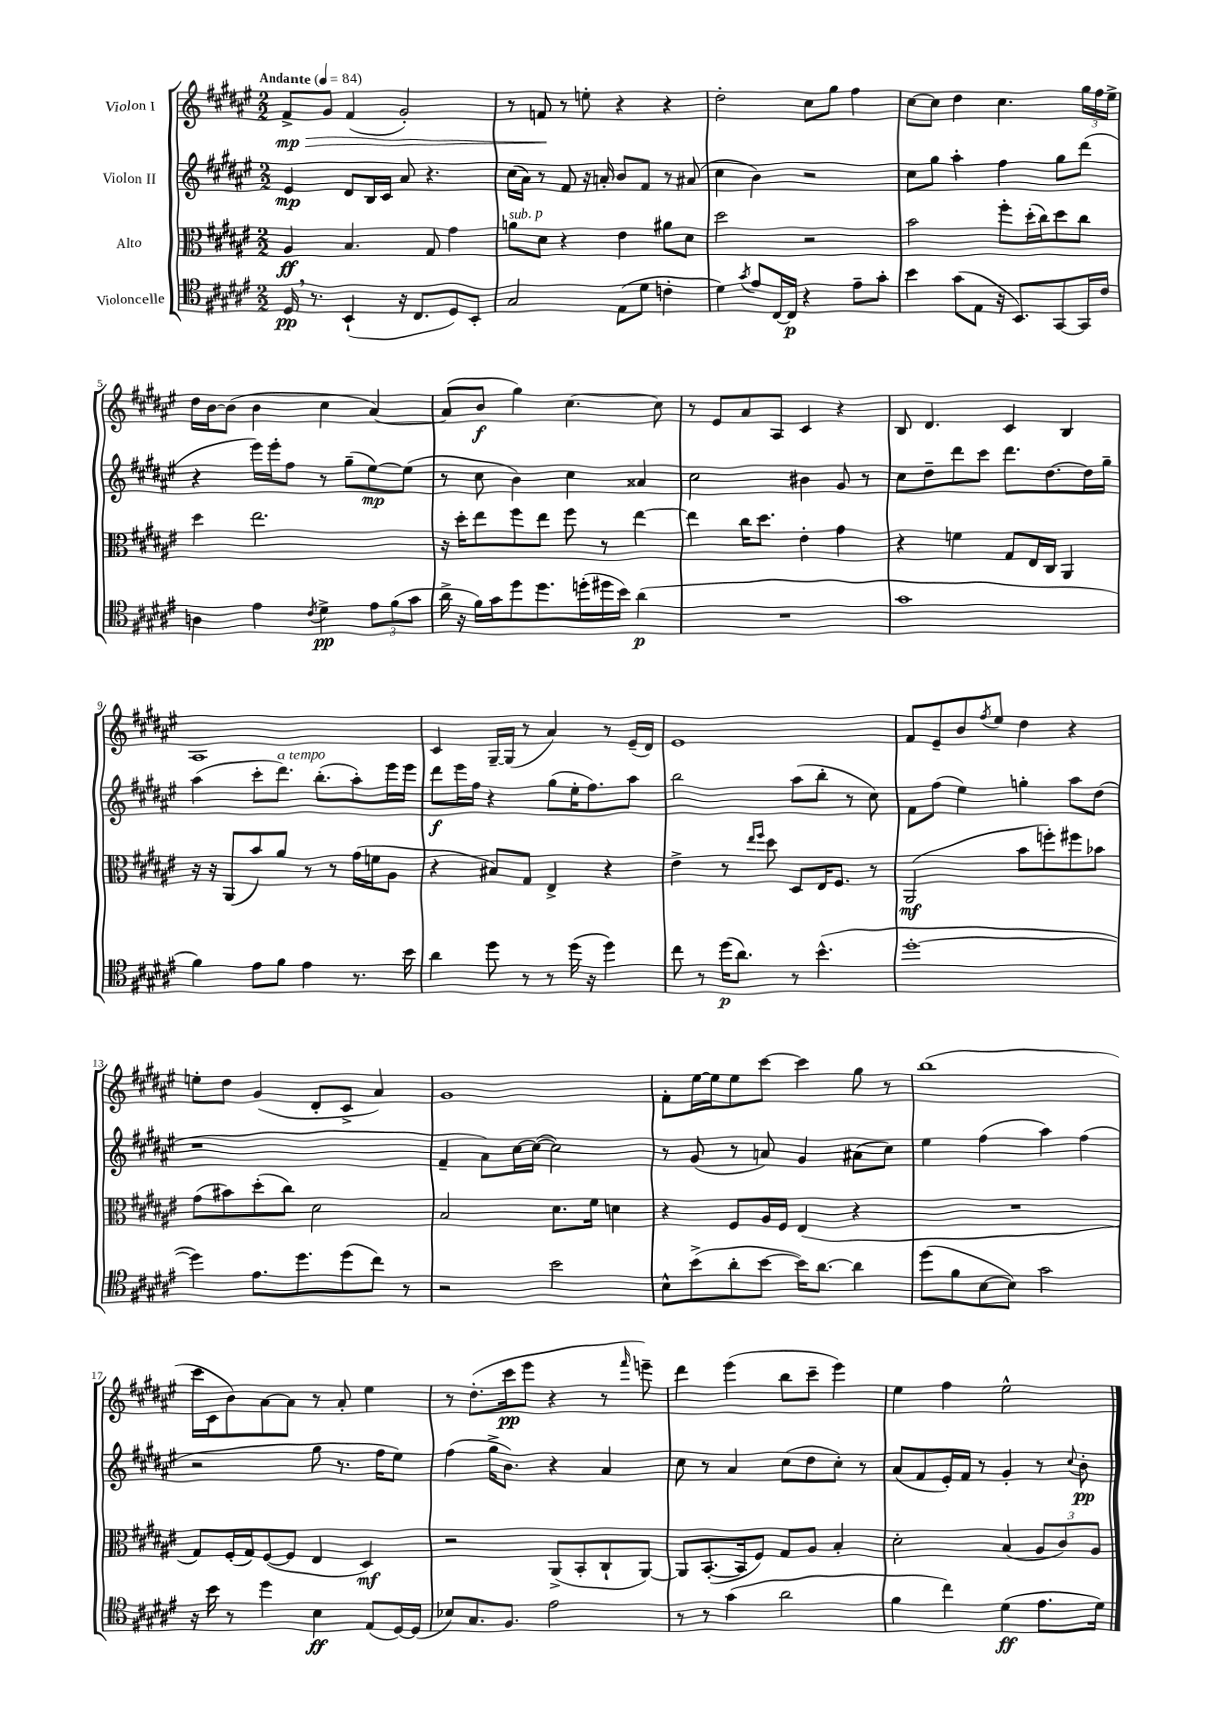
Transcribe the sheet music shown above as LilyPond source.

<<
\new StaffGroup <<
\new Staff = "s0" \with { instrumentName = "Violon I" } {
    \clef treble \key fis \major \numericTimeSignature \time 2/2 \tempo "Andante" 4 = 84
    fis'8->\mp\> gis'8 fis'4( gis'2-.) |
    r8 f'8\! r8 e''8-. r4 r4 |
    dis''2-. cis''8 gis''8 fis''4 |
    cis''8~ cis''8 dis''4 cis''4. \tuplet 3/2 { gis''16 fis''16 eis''16-> } |
    dis''16 b'16~ b'8( b'4 cis''4 ais'4~) |
    ais'8( b'8\f gis''4) cis''4.~ cis''8 |
    r8 eis'8 ais'8 ais8 cis'4 r4 |
    b8 dis'4. cis'4 b4 |
    ais1 |
    cis'4 gis16~-- gis16( r8 ais'4) r8 eis'16--( dis'16) |
    eis'1 |
    fis'8 eis'8-- b'8 \acciaccatura { fis''8 } eis''8 dis''4 r4 |
    e''8-. dis''8 gis'4( dis'8-. cis'8-> ais'4) |
    gis'1 |
    fis'8-. eis''16~ eis''16 eis''8 cis'''8~ cis'''4 gis''8 r8 |
    b''1( |
    cis'''16 cis'16 b'8) ais'8~ ais'8 r8 ais'8-. eis''4 |
    r8 dis''8.-.( cis'''16\pp eis'''8 r4 r8 \grace { fis'''16 } e'''8--) |
    dis'''4 eis'''4( b''8 cis'''8-- eis'''4) |
    eis''4 fis''4 eis''2-^ \bar "|." |
}
\new Staff = "s1" \with { instrumentName = "Violon II" } {
    \clef treble \key fis \major \numericTimeSignature \time 2/2
    eis'4\mp dis'8 b16 cis'16 ais'8 r4. |
    cis''16( ais'16) r8 fis'8 r16 a'16-. b'8 fis'8 r8 ais'8( |
    cis''4 b'4) r2 |
    cis''8 gis''8 ais''4-. fis''4 gis''8 dis'''8( |
    r4 eis'''16) eis'''16-. fis''8 r8 gis''8--( eis''8~\mp) eis''8( |
    r8 cis''8 b'4) cis''4 aisis'4 |
    cis''2 bis'4 gis'8 r8 |
    cis''8 dis''8-- dis'''8 cis'''8 dis'''8. dis''8.~ dis''16 gis''16-- |
    ais''4( cis'''8-. dis'''8.^\markup { \italic "a tempo" }) b''8.-.( ais''8-.) eis'''16 eis'''16 |
    dis'''8\f eis'''16 fis''16 r4 gis''8( eis''16-. fis''8.) ais''8 |
    b''2 ais''8( b''8-. r8 cis''8) |
    fis'8 fis''8( eis''4) g''4-. ais''8 dis''8( |
    r1 |
    fis'4-- ais'8) cis''16~ cis''16~( cis''2) |
    r8 gis'8( r8 a'8) gis'4 ais'8( cis''8) |
    eis''4 fis''4( ais''4) fis''4( |
    r2 gis''8 r8. fis''16 eis''8) |
    fis''4( gis''16-> b'8.) r4 ais'4 |
    cis''8 r8 ais'4 cis''8( dis''8 cis''8-.) r8 |
    ais'8( fis'8 eis'16-.) fis'16 r8 gis'4-. r8 \appoggiatura { cis''8 } b'8-.\pp \bar "|." |
}
\new Staff = "s2" \with { instrumentName = "Alto" } {
    \clef alto \key fis \major \numericTimeSignature \time 2/2
    ais4\ff b4. gis8 gis'4 |
    a'8^\markup { \italic "sub. p" } dis'8 r4 eis'4 ais'8 dis'8 |
    dis''2 r2 |
    b'2 fis''8-. dis''16-.( cis''16) dis''8 cis''8 |
    dis''4 eis''2. |
    r16 dis''16-. eis''8 fis''8 eis''8 fis''8 r8 eis''4~ |
    eis''4 cis''16 dis''8. eis'4-. gis'4 |
    r4 f'4 gis8 eis16 cis16 ais,4 |
    r16 r16 ais,8( b'8) ais'8 r8 r8 gis'16( f'16 ais8 |
    r4 bis8) gis8 eis4-> r4 |
    eis'4-> r8 \grace { eis''16 fis''16 } dis''8 dis8 eis16 fis8. r8 |
    ais,2\mf( b'8 f''8-.) fis''8 bes'8 |
    gis'8( bis'8) dis''8-.( cis''8) dis'2 |
    b2 dis'8. fis'16 d'4 |
    r4 fis8 ais16 fis16 eis4( r4 |
    R1 |
    gis8) fis16-.( gis16) fis8~( fis8 eis4 dis4\mf) |
    r2 ais,8->( b,8-. cis8-! ais,8~) |
    ais,8 b,8.~-.( b,16 fis8) gis8 ais8 b4-. |
    dis'2-. b4( \tuplet 3/2 { ais8 cis'8) ais8 } \bar "|." |
}
\new Staff = "s3" \with { instrumentName = "Violoncelle" } {
    \clef tenor \key fis \major \numericTimeSignature \time 2/2
    dis16\pp \breathe r8. b,4-!( r16 cis8. dis8) b,8-. |
    gis2 eis8( dis'8 c'4-. |
    dis'4) \acciaccatura { gis'8 } eis'8 cis16~ cis16\p r4 eis'8-- gis'8-. |
    b'4 gis'8( eis8 r16 b,8.) gis,8~ gis,16 cis'16 |
    a4 eis'4 \acciaccatura { cis'8 } dis'4->\pp \tuplet 3/2 { eis'8 fis'8( gis'8 } |
    ais'16-> r16 fis'16) gis'16 dis''8 dis''8. d''16-.( dis''16 b'16) ais'4\p( |
    R1 |
    gis'1 |
    fis'4) eis'8 fis'8 eis'4 r8. b'16 |
    ais'4 dis''8 r8 r8 dis''16( r16 dis''4) |
    cis''8 r8 dis''16\p( ais'8.) r8 b'4.-^( |
    dis''1~-. |
    dis''4) eis'8. dis''8. dis''8( cis''8) r8 |
    r2 b'2 |
    b8-^ b'8->( ais'8-. b'8~ b'16) ais'8.~ ais'4 |
    dis''8( fis'8 b8~ b8) gis'2 |
    r16 b'16 r8 dis''4 b4\ff eis8( dis16~) dis16( |
    bes8) gis8. fis8. eis'2 |
    r8 r8 gis'4( ais'2 |
    fis'4 cis''4) dis'4\ff( eis'8. dis'16) \bar "|." |
}
>>
>>
